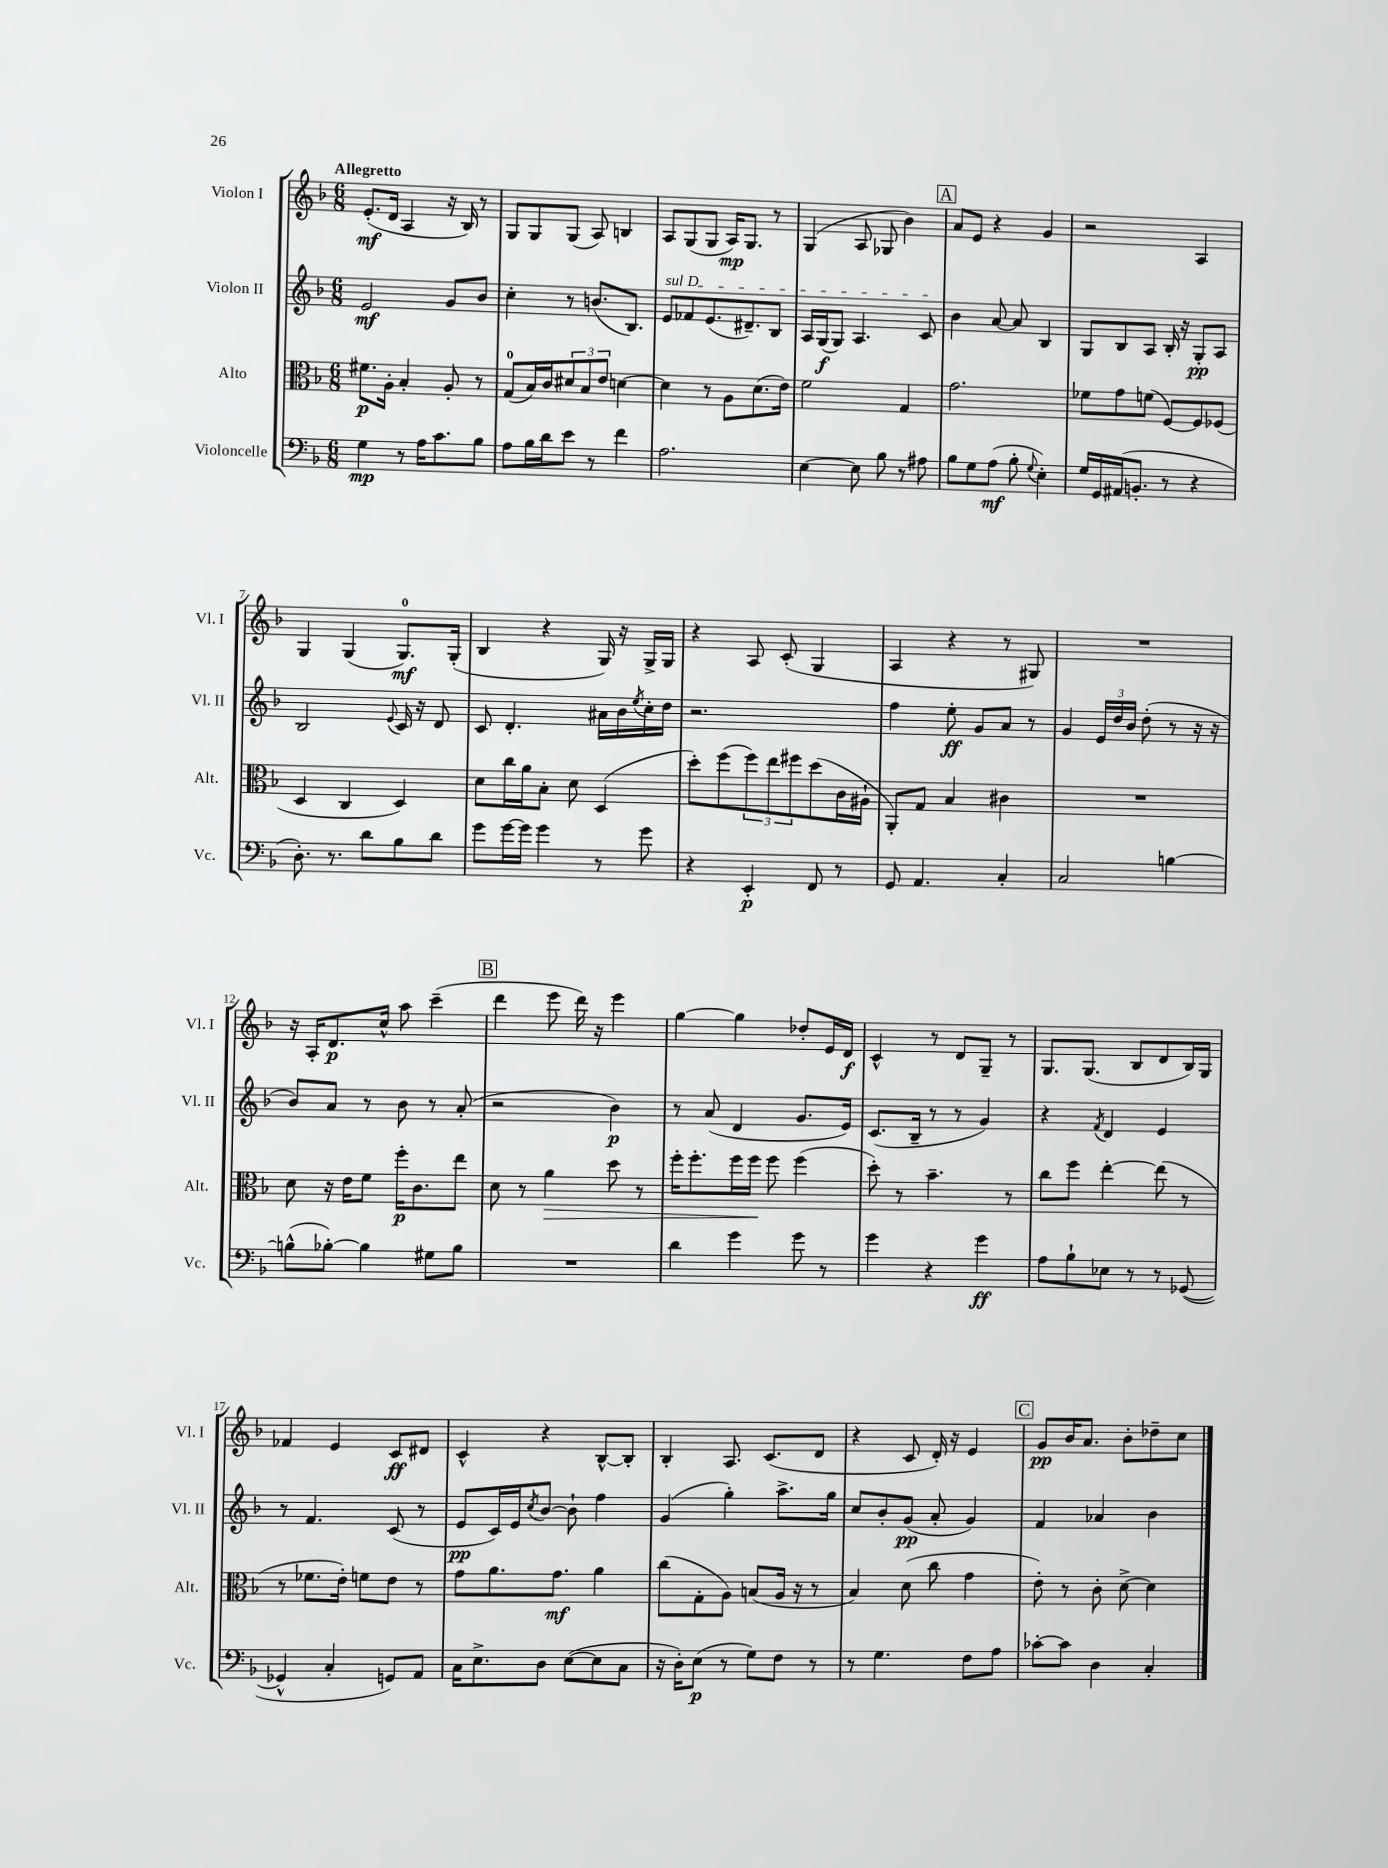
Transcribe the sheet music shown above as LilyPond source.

<<
\new StaffGroup <<
\new Staff = "s0" \with { instrumentName = "Violon I" shortInstrumentName = "Vl. I" } {
    \clef treble \key f \major \numericTimeSignature \time 6/8 \tempo "Allegretto"
    e'8.-.\mf( d'16 a4 r16 bes16) r8 |
    g8 g8 g8( a8) b4 |
    a8 g8( g8 a16\mp) g8. r8 |
    g4( a8 ges8 bes'4) |
    \mark \markup { \box "A" } a'8 e'8 r4 g'4 |
    r2 a4 |
    g4 g4( g8.-0\mf) g16-.( |
    bes4 r4 g16) r16 g16-> g16 |
    r4 a8 c'8-.( g4 |
    a4 r4 r8 gis8) |
    R2. |
    r16 a16-. d'8.\p c''16-^ a''8 c'''4--( |
    \mark \markup { \box "B" } d'''4 e'''8 d'''16) r16 e'''4 |
    g''4~ g''4 des''8-. e'16 d'16\f |
    c'4-^ r8 d'8 g8-- r8 |
    g8. g8.( bes8 d'8 bes16) g16 |
    fes'4 e'4 c'8\ff dis'8 |
    c'4-^ r4 bes8~-^ bes8-. |
    bes4-. a8. c'8.( d'8 |
    r4 c'8 d'16-.) r16 e'4 |
    \mark \markup { \box "C" } g'8\pp bes'16 a'8. bes'8-. des''8-- c''8 \bar "|." |
}
\new Staff = "s1" \with { instrumentName = "Violon II" shortInstrumentName = "Vl. II" } {
    \clef treble \key f \major \numericTimeSignature \time 6/8
    e'2\mf g'8 bes'8 |
    c''4-. r8 b'8.( bes8.) |
    \once \override TextSpanner.bound-details.left.text = \markup { \italic "sul D" } e'8\startTextSpan fes'8 e'8.( dis'8.--) bes8 |
    a16 g16\f( g8) a4. c'8\stopTextSpan |
    \mark \markup { \box "A" } bes'4 a'8~ a'8 bes4 |
    g8 bes8 a8 bes16-. r16 g8-.\pp a8 |
    bes2 \appoggiatura { e'8 } c'16 r16 d'8 |
    c'8 d'4.-. ais'16 bes'16 \acciaccatura { e''8 } c''16-. d''16 |
    r2. |
    f''4 e''8-.\ff g'8 a'8 r8 |
    g'4 \tuplet 3/2 { e'16 d''16 bes'16 } d''8-.( r8 r16 r16 |
    bes'8) a'8 r8 bes'8 r8 a'8-.( |
    \mark \markup { \box "B" } r2 bes'4\p) |
    r8 a'8( d'4 g'8. e'16) |
    c'8.( bes16-- r8 r8 g'4) |
    r4 \acciaccatura { f'8 } d'4 e'4 |
    r8 f'4. c'8( r8 |
    e'8\pp c'16) e'16 \acciaccatura { c''8 } bes'8~ bes'8-! f''4 |
    g'4( g''4-.) a''8.-> g''16 |
    c''8 bes'8-. g'8\pp( a'8-. g'4) |
    \mark \markup { \box "C" } f'4 aes'4 bes'4 \bar "|." |
}
\new Staff = "s2" \with { instrumentName = "Alto" shortInstrumentName = "Alt." } {
    \clef alto \key f \major \numericTimeSignature \time 6/8
    fis'8.\p a16-. bes4-. a8-. r8 |
    g8-0( bes16) c'16 \tuplet 3/2 { dis'8 bes8 e'8 } d'4~ |
    d'4 r8 a8 d'8.( e'16) |
    f'2 g4 |
    \mark \markup { \box "A" } g'2. |
    fes'8 g'8 f'8( f8~) f8 fes8( |
    d4 c4 d4) |
    d'8 c''16 a'16 bes8-. d'8 d4( |
    d''8-.) f''8( \tuplet 3/2 { f''8) e''8 fis''8 } d''8( c'16 ais16-! |
    a,8-.) g8 bes4 cis'4 |
    R2. |
    d'8 r16 e'16 f'8 f''16-.\p c'8. e''8 |
    \mark \markup { \box "B" } d'8 r8 a'4\> d''8 r8 |
    f''16-. f''8.-. f''16 f''16\! f''8 f''4( |
    d''8-.) r8 bes'4.-- r8 |
    c''8 f''8 e''4~-. e''8( r8 |
    r8 fes'8. e'16-.) f'8 e'8 r8 |
    g'8 a'8. g'8.\mf a'4 |
    c''8( g8-. a8) b8( a16 r16 r8 |
    bes4) d'8( c''8 g'4 |
    \mark \markup { \box "C" } e'8-.) r8 c'8-. d'8~-> d'4 \bar "|." |
}
\new Staff = "s3" \with { instrumentName = "Violoncelle" shortInstrumentName = "Vc." } {
    \clef bass \key f \major \numericTimeSignature \time 6/8
    g4\mp r8 a16 c'8. bes8 |
    a8 bes16 d'16 e'8 r8 f'4 |
    a2. |
    e4~ e8 bes8 r8 ais8 |
    \mark \markup { \box "A" } bes8 g8 a8\mf( bes8-. \appoggiatura { g8 } e4-.) |
    g16 g,16 ais,16( b,8.-. r8 r4 |
    d8.-.) r8. d'8 bes8 d'8 |
    g'8 g'16~ g'16 g'4 r8 g'8 |
    r4 e,4-.\p f,8 r8 |
    g,8 a,4. c4-. |
    c2 b4~ |
    b8-^( bes8~-.) bes4 gis8 bes8 |
    \mark \markup { \box "B" } R2. |
    d'4 g'4 g'8 r8 |
    g'4 r4 g'4\ff |
    a8 bes8-! ees8 r8 r8 ges,8~( |
    ges,4-^ c4-. g,8) a,8 |
    c16 e8.-> d8 e8~( e8 c8 |
    r16 d16-.) e8\p( r8 g8) f8 r8 |
    r8 g4. f8 a8 |
    \mark \markup { \box "C" } ces'8~-. ces'8 d4 c4-. \bar "|." |
}
>>
>>
